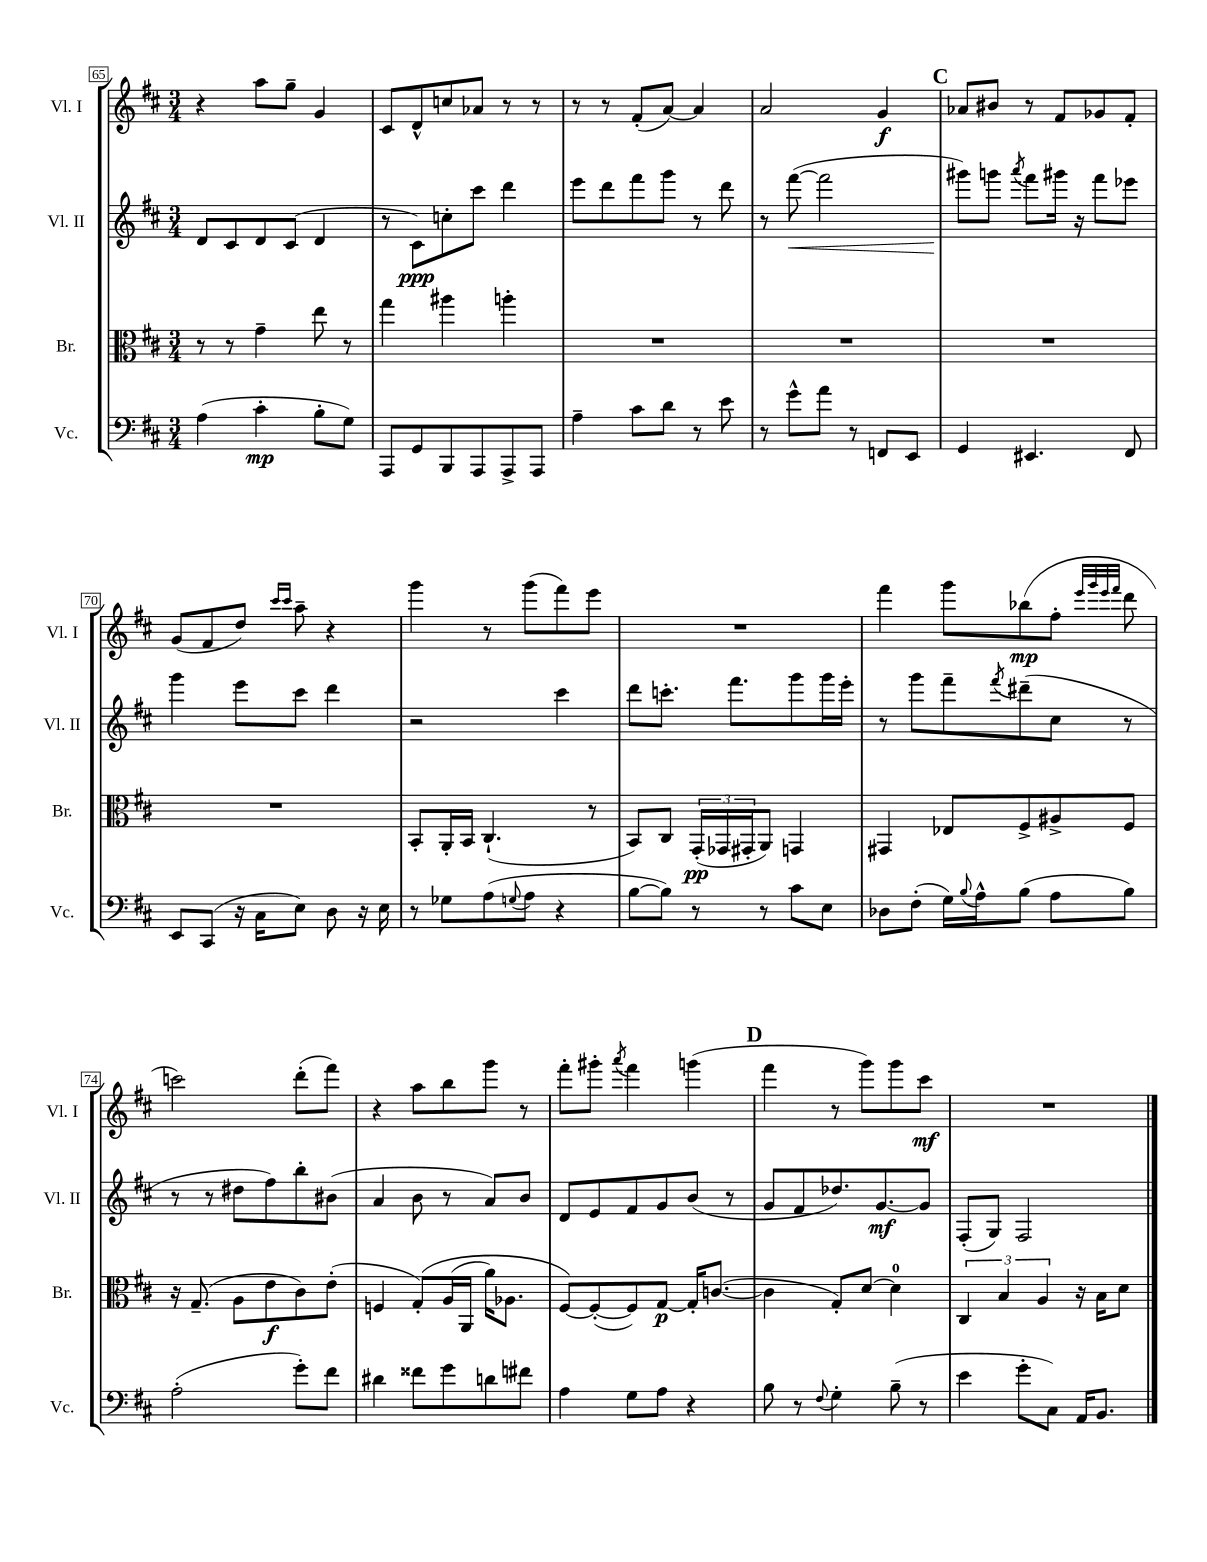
<<
\new StaffGroup <<
\new Staff = "s0" \with { instrumentName = "Vl. I" shortInstrumentName = "Vl. I" } {
    \clef treble \key d \major \numericTimeSignature \time 3/4
    r4 a''8 g''8-- g'4 |
    cis'8 d'8-^ c''8 aes'8 r8 r8 |
    r8 r8 fis'8-.( a'8~) a'4 |
    a'2 g'4\f |
    \mark \markup { \bold "C" } aes'8 bis'8 r8 fis'8 ges'8 fis'8-. |
    g'8( fis'8 d''8) \grace { cis'''16 cis'''16 } a''8-- r4 |
    g'''4 r8 g'''8( fis'''8) e'''8 |
    R2. |
    fis'''4 g'''8 bes''8\mp( fis''8-. \grace { e'''32 g'''32 e'''32 fis'''32 } d'''8 |
    c'''2) d'''8-.( fis'''8) |
    r4 a''8 b''8 g'''8 r8 |
    fis'''8-. gis'''8-. \acciaccatura { a'''8 } fis'''4 g'''4( |
    \mark \markup { \bold "D" } fis'''4 r8 g'''8) g'''8 cis'''8\mf |
    R2. \bar "|." |
}
\new Staff = "s1" \with { instrumentName = "Vl. II" shortInstrumentName = "Vl. II" } {
    \clef treble \key d \major \numericTimeSignature \time 3/4
    d'8 cis'8 d'8 cis'8( d'4 |
    r8 cis'8\ppp) c''8-. cis'''8 d'''4 |
    e'''8 d'''8 fis'''8 g'''8 r8 d'''8 |
    r8 fis'''8~\<( fis'''2 |
    \mark \markup { \bold "C" } gis'''8\!) g'''8 \acciaccatura { a'''8 } fis'''8 gis'''16 r16 fis'''8 ees'''8 |
    g'''4 e'''8 cis'''8 d'''4 |
    r2 cis'''4 |
    d'''8 c'''8.-. fis'''8. g'''8 g'''16 e'''16-. |
    r8 g'''8 fis'''8-- \acciaccatura { fis'''8 } dis'''8--( cis''8 r8 |
    r8 r8 dis''8 fis''8) b''8-. bis'8( |
    a'4 b'8 r8 a'8) b'8 |
    d'8 e'8 fis'8 g'8 b'8( r8 |
    \mark \markup { \bold "D" } g'8 fis'8 des''8.) g'8.~\mf g'8 |
    fis8-.( g8) fis2 \bar "|." |
}
\new Staff = "s2" \with { instrumentName = "Br." shortInstrumentName = "Br." } {
    \clef alto \key d \major \numericTimeSignature \time 3/4
    r8 r8 g'4-- e''8 r8 |
    g''4 ais''4 a''4-. |
    R2. |
    R2. |
    \mark \markup { \bold "C" } R2. |
    R2. |
    b,8-. a,16-. b,16 cis4.-!( r8 |
    b,8) cis8 \tuplet 3/2 { g,16-.\pp( ges,16 gis,16-. } a,8) g,4 |
    gis,4 ees8 fis8-> ais8-> fis8 |
    r16 g8.--( a8 e'8\f cis'8) e'8-.( |
    f4 g8-.)\( a16( a,16 a'16) aes8. |
    fis8~\) fis8~-.( fis8) g8~\p g16-. c'8.~( |
    \mark \markup { \bold "D" } c'4 g8-.) d'8~ d'4-0 |
    \tuplet 3/2 { cis4 b4 a4 } r16 b16 d'8 \bar "|." |
}
\new Staff = "s3" \with { instrumentName = "Vc." shortInstrumentName = "Vc." } {
    \clef bass \key d \major \numericTimeSignature \time 3/4
    a4( cis'4-.\mp b8-. g8) |
    a,,8 g,8 b,,8 a,,8 a,,8-> a,,8 |
    a4-- cis'8 d'8 r8 e'8 |
    r8 g'8-^ a'8 r8 f,8 e,8 |
    \mark \markup { \bold "C" } g,4 eis,4. fis,8 |
    e,8 cis,8( r16 cis16 e8) d8 r16 e16 |
    r8 ges8 a8( \appoggiatura { g8 } a8 r4 |
    b8~ b8) r8 r8 cis'8 e8 |
    des8 fis8-.( g16) \appoggiatura { b8 } a16-^ b8( a8 b8) |
    a2-.( g'8-.) fis'8 |
    dis'4 fisis'8 g'8 d'8 fis'8 |
    a4 g8 a8 r4 |
    \mark \markup { \bold "D" } b8 r8 \appoggiatura { fis8 } g4-. b8--( r8 |
    e'4 g'8-. cis8) a,16 b,8. \bar "|." |
}
>>
>>
\layout { \context { \Score currentBarNumber = #65 \override BarNumber.stencil = #(make-stencil-boxer 0.1 0.3 ly:text-interface::print) } }
